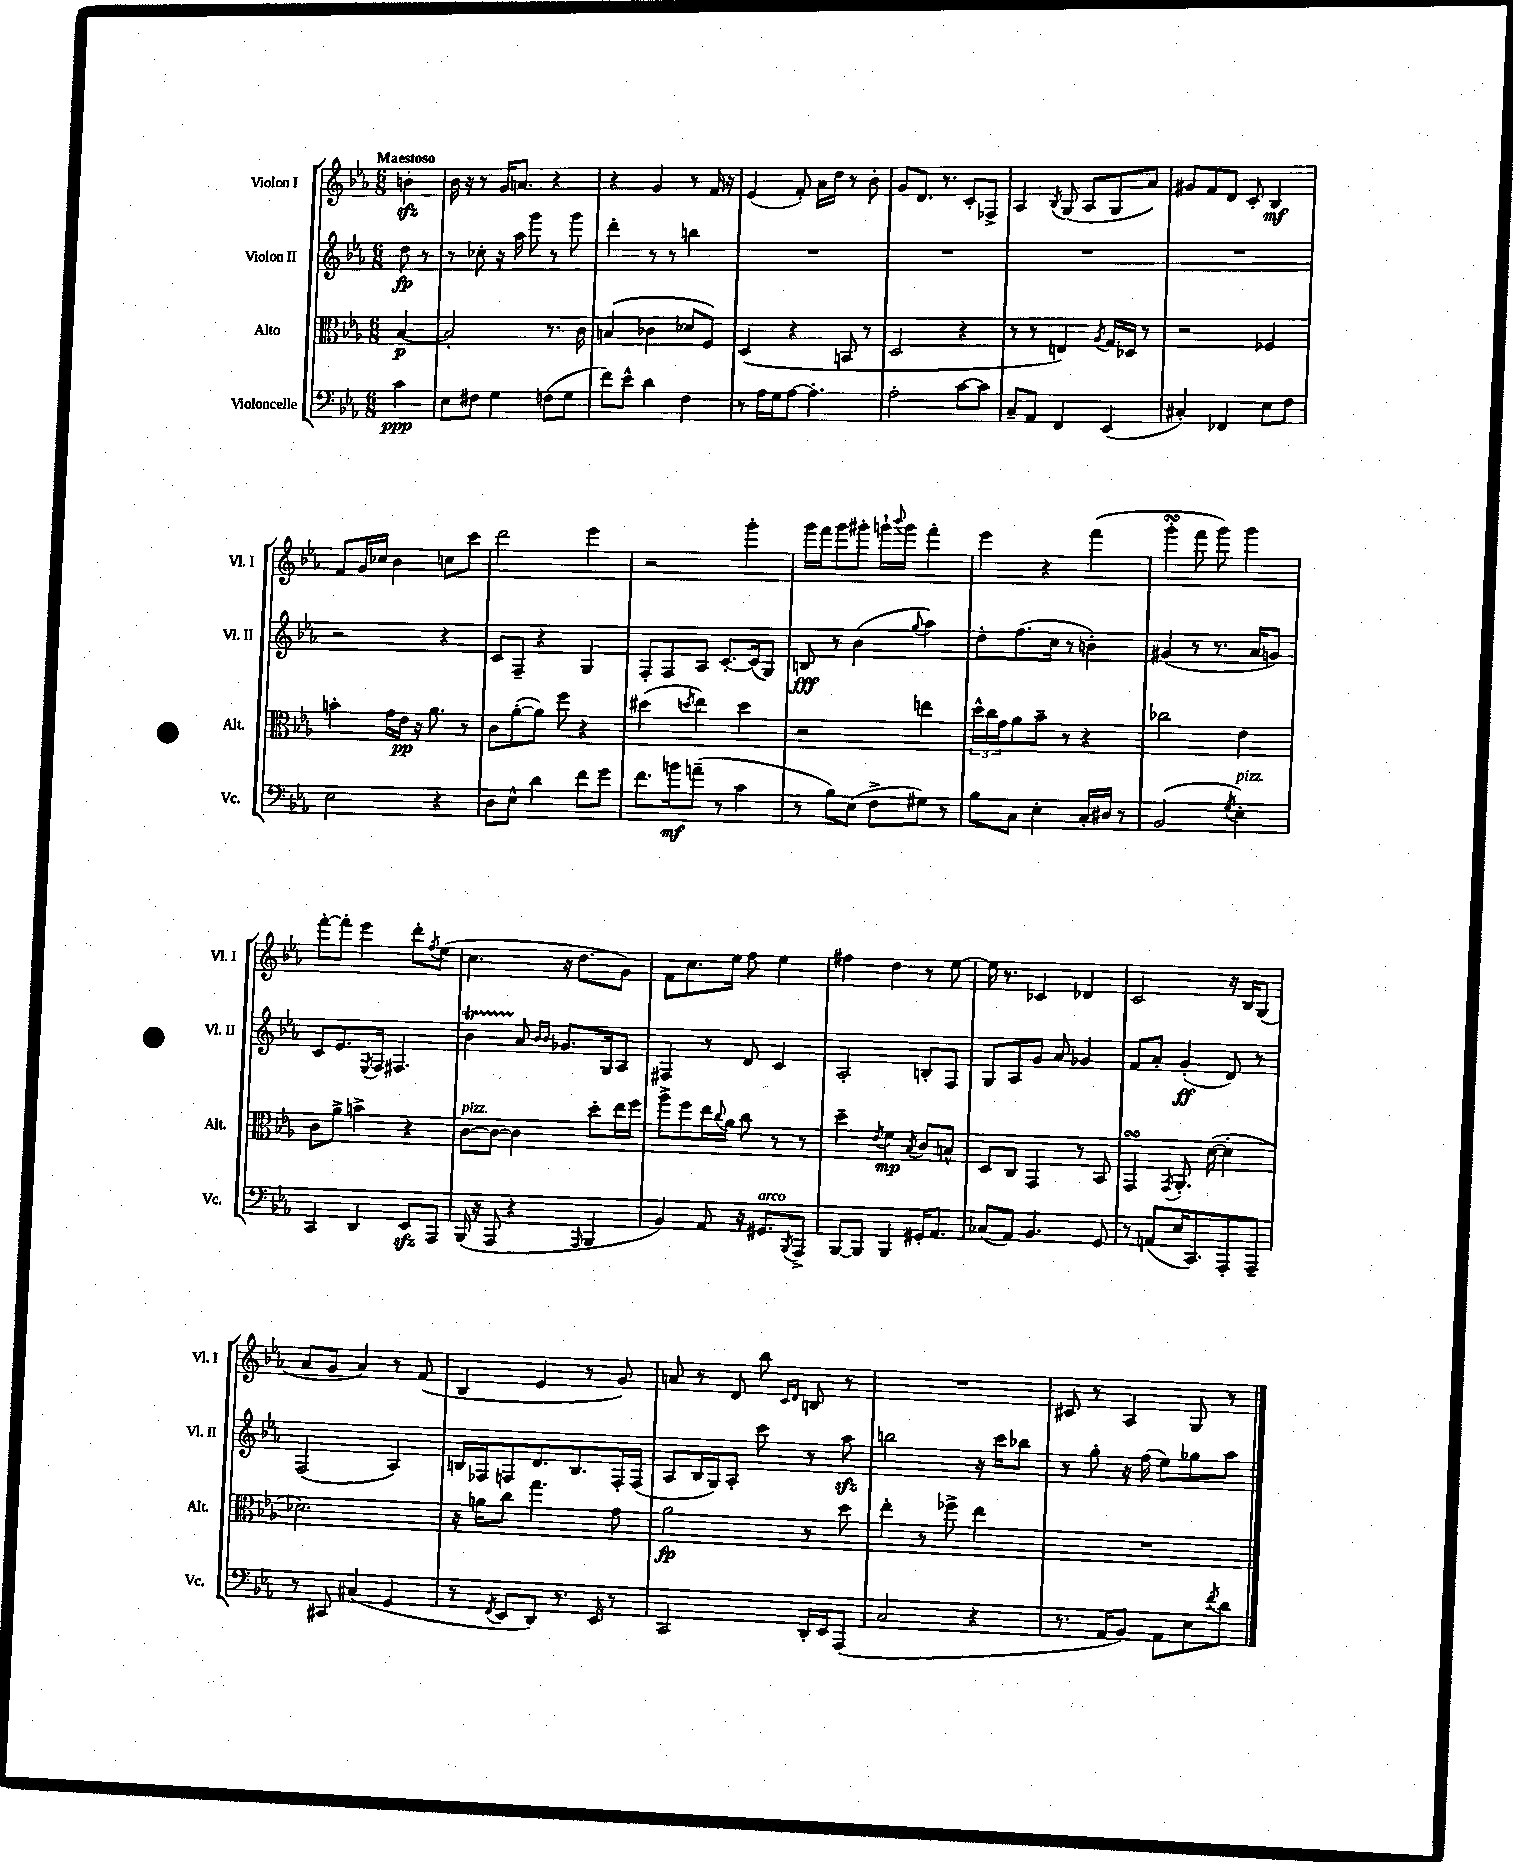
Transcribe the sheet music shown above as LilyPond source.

<<
\new StaffGroup <<
\new Staff = "s0" \with { instrumentName = "Violon I" shortInstrumentName = "Vl. I" } {
    \clef treble \key ees \major \numericTimeSignature \time 6/8 \partial 4 \tempo "Maestoso"
    b'4-.\sfz |
    bes'16 r16 r8 g'16 a'8. r4 |
    r4 g'4 r8 f'16 r16 |
    ees'4( f'8-.) aes'16 d''16 r8 bes'8-. |
    g'8 d'8. r8. c'8-. fes8-> |
    aes4 \acciaccatura { bes8 } g8( aes8 g8 aes'8) |
    gis'8 f'8 d'8 c'8-. bes4\mf |
    f'8 g'16 ces''16 bes'4 c''8 c'''8 |
    d'''2 ees'''4 |
    r2 g'''4-. |
    g'''16 f'''16 g'''8 gis'''8-. g'''16-! \appoggiatura { bes'''8 } g'''16 f'''4-. |
    ees'''4 r4 f'''4( |
    g'''4-.\turn f'''8 g'''8) g'''4 |
    f'''8~-. f'''8-. ees'''4 d'''8-. \acciaccatura { f''8 } ees''8( |
    c''4. r16 d''8. g'8) |
    f'8 c''8. ees''16 f''8 ees''4 |
    fis''4 d''4 r8 ees''8~ |
    ees''16 r8. ces'4 des'4 |
    c'2 r16 bes16 g8( |
    aes'8 g'8 aes'4) r8 f'8( |
    bes4 ees'4 r8 g'8) |
    a'8 r8 d'8 bes''8 \grace { c'16 d'16 } b8 r8 |
    R2. |
    cis'8 r8 aes4 g8 r8 \bar "|." |
}
\new Staff = "s1" \with { instrumentName = "Violon II" shortInstrumentName = "Vl. II" } {
    \clef treble \key ees \major \numericTimeSignature \time 6/8 \partial 4
    d''8\fp r8 |
    r8 ces''8-. r16 aes''16 g'''8 r8 g'''8 |
    d'''4-. r8 r8 b''4 |
    R2. |
    R2. |
    R2. |
    R2. |
    r2 r4 |
    c'8 f8-- r4 g4 |
    f8-. f8 aes8 c'8.~-. c'16( g8) |
    b8\fff r8 bes'4( \appoggiatura { g''8 } aes''4) |
    d''8-. f''8.( c''16 r8 b'4-.) |
    gis'4( r8 r8. aes'16 g'8) |
    c'8 ees'8. \acciaccatura { ees8 } f16 fis4. |
    bes'4\startTrillSpan aes'8\stopTrillSpan \grace { bes'16 bes'16 } ges'8. g16 aes8 |
    fis4 r8 d'8 c'4 |
    aes2-. b8-. f8 |
    g8 aes8 g'8 aes'8 ges'4 |
    f'8 aes'8-. g'4-.\ff( d'8) r8 |
    f2( aes4) |
    b16 fes16 f8 d'8. b8. f16-. f16( |
    aes8 bes16 g16) aes8-. c'''8 r8 aes''8\sfz |
    b''2 r16 c'''16 bes''8 |
    r8 g''8-. r16 f''16( ees''8) ges''8 aes''8 \bar "|." |
}
\new Staff = "s2" \with { instrumentName = "Alto" shortInstrumentName = "Alt." } {
    \clef alto \key ees \major \numericTimeSignature \time 6/8 \partial 4
    bes4~\p |
    bes2-. r8. c'16 |
    b4( ces'4 des'8 f8) |
    d4( r4 b,8 r8 |
    d2 r4 |
    r8 r8 e4) \acciaccatura { aes8 } g16 des16 r8 |
    r2 fes4 |
    b'4-. g'16 ees'16\pp r16 aes'8. r8 |
    c'8 aes'8~-.( aes'8) f''8 r4 |
    dis''4( \acciaccatura { d''8 } ees''4) d''4 |
    r2 e''4 |
    \tuplet 3/2 { d''16-^ c''16 g'16 } aes'8 bes'8-- r8 r4 |
    ces''2 ees'4 |
    c'8 aes'8-> b'4-> r4 |
    c'8~^\markup { \italic "pizz." } c'8~ c'4 d''8-. ees''16 f''16 |
    aes''8-> f''8 ees''16 \appoggiatura { c''8 } aes'16 c''8 r8 r8 |
    d''4-- \acciaccatura { ees'8 } f'4\mp \acciaccatura { bes8 } c'8 b8-^ |
    d8 c8 g,4 r8 bes,8 |
    g,4\turn \acciaccatura { g,8 } aes,8.-. d'16~( d'4-. |
    des'2.) |
    r16 a'16 c''8 g''4. g'8 |
    aes'2\fp r8 d''8 |
    ees''4-. r8 fes''8-> ees''4 |
    R2. \bar "|." |
}
\new Staff = "s3" \with { instrumentName = "Violoncelle" shortInstrumentName = "Vc." } {
    \clef bass \key ees \major \numericTimeSignature \time 6/8 \partial 4
    c'4\ppp |
    ees8 fis8 g4 f8( g8 |
    f'8) ees'8-^ d'4 f4 |
    r8 aes16 g16 aes8~ aes4.-. |
    aes2-. c'8~ c'8 |
    c8-- aes,8 f,4 ees,4( |
    cis4-.) fes,4 ees8 f8 |
    ees2 r4 |
    d8 ees8-^ d'4 f'8 g'8 |
    f'8. b'16\mf a'8--( r8 c'4 |
    r8 bes8) ees8( f8-> gis8) r8 |
    bes8 c8 ees4-. c16-. dis16 r8 |
    bes,2( \acciaccatura { g8 } ees4-.^\markup { \italic "pizz." }) |
    c,4 d,4 ees,8\sfz aes,,8 |
    bes,,16( r16 aes,,8 r4 \grace { aes,,16 } bes,,4 |
    bes,4) aes,8 r16 gis,8.^\markup { \italic "arco" } \acciaccatura { bes,,8 } aes,,8-> |
    bes,,8~ bes,,8 bes,,4 gis,16-. aes,8. |
    ces8( aes,8) bes,4. g,8 |
    r8 a,8( ees16 c,8.) aes,,8-. aes,,8-- |
    r8 cis,8 cis4( g,4 |
    r8 \acciaccatura { f,8 } ees,8 d,8) r8. ees,16 r8 |
    c,2 d,16-. ees,16 aes,,8( |
    c2 r4 |
    r8. aes,16 bes,8) aes,8 ees8 \acciaccatura { f'8 } d'8 \bar "|." |
}
>>
>>
\layout { \context { \Score \remove "Bar_number_engraver" } }
